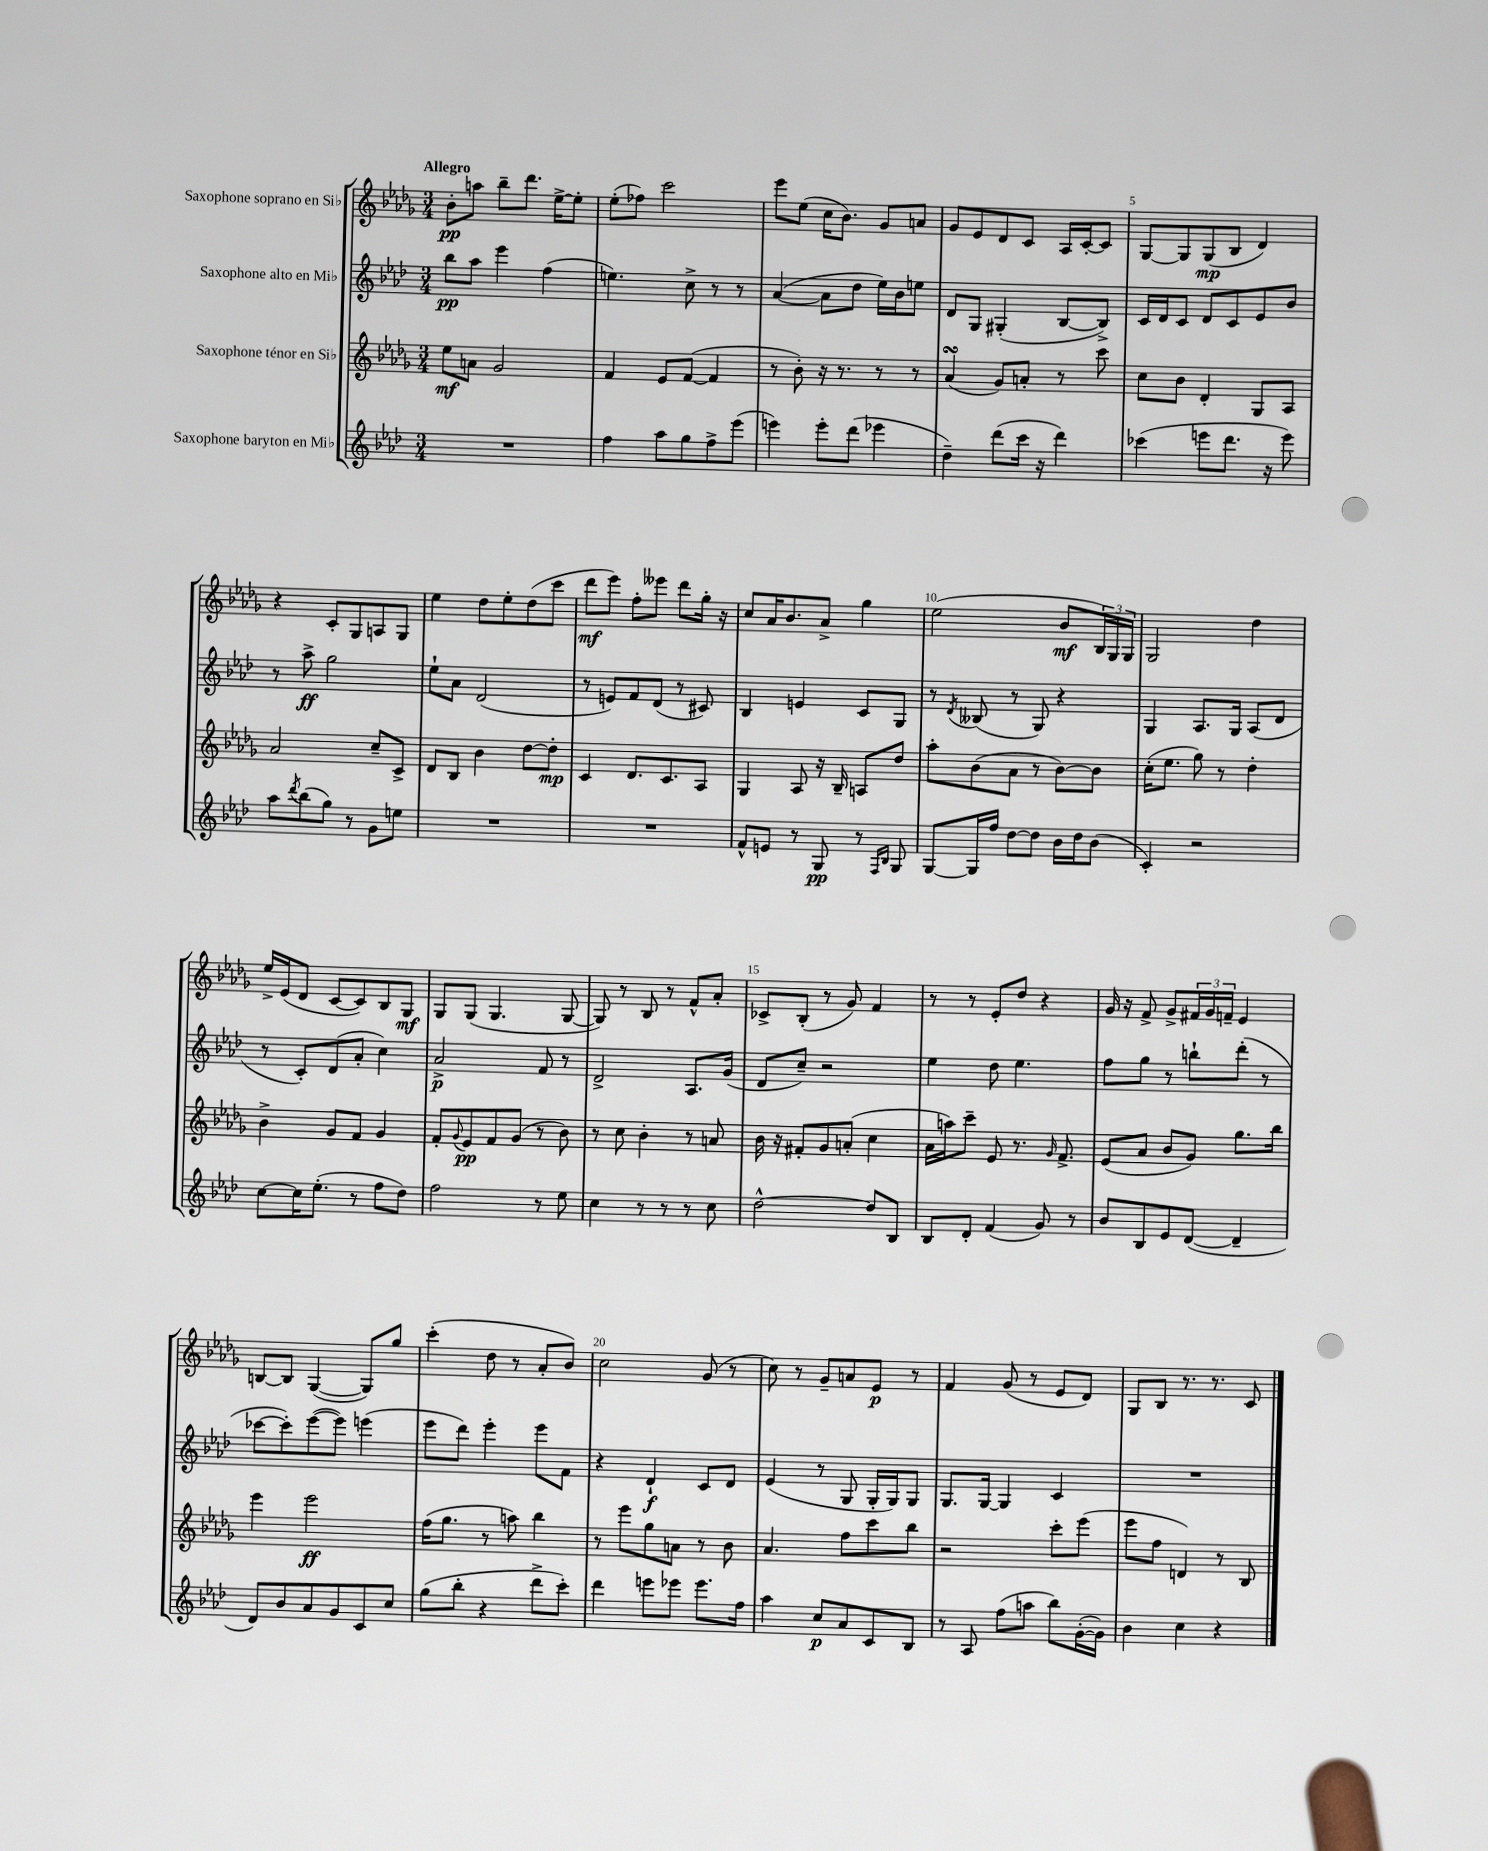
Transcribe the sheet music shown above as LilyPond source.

<<
\new StaffGroup <<
\new Staff = "s0" \with { instrumentName = "Saxophone soprano en Sib" } {
    \clef treble \key des \major \numericTimeSignature \time 3/4 \tempo "Allegro"
    bes'8-.\pp a''8 bes''8-- des'''8. ees''16~-> ees''8-. |
    ees''8-.( fes''8) c'''2 |
    ees'''8 ees''8( c''16 bes'8.) ges'8 a'8 |
    ges'8 ees'8 des'8 c'8 aes16 c'16~-. c'8 |
    ges8~ ges8 ges8\mp( bes8 des'4) |
    r4 c'8-. ges8 a8 ges8 |
    ees''4 des''8 ees''8-. des''8( c'''8 |
    des'''8\mf ees'''8) f''8-. eeses'''8 des'''8 ges''16-. r16 |
    c''8 aes'16 bes'8. aes'8-> ges''4 |
    ees''2( bes'8\mf \tuplet 3/2 { bes16) ges16 ges16 } |
    ges2 des''4 |
    ees''16-> ees'16( des'8 c'8~ c'8) bes8 ges8\mf |
    ges8 ges8( ges4. ges8~ |
    ges8) r8 bes8 r8 f'8-^ aes'8-. |
    ces'8-> bes8-.( r8 ges'8) f'4 |
    r8 r8 ees'8-. des''8 r4 |
    ges'16 r16 f'8-> ges'8-> \tuplet 3/2 { fis'16 ges'16 f'16-- } ees'4 |
    b8~ b8 ges4~( ges8) ges''8 |
    c'''4-.( des''8 r8 aes'8-. bes'8) |
    c''2 ges'8( r8 |
    c''8) r8 ges'8-- a'8 ees'8\p r8 |
    f'4 ges'8( r8 ees'8 des'8) |
    ges8 bes8 r8. r8. c'8 \bar "|." |
}
\new Staff = "s1" \with { instrumentName = "Saxophone alto en Mib" } {
    \clef treble \key aes \major \numericTimeSignature \time 3/4
    bes''8\pp aes''8 ees'''4 f''4( |
    e''4.) c''8-> r8 r8 |
    aes'4~( aes'8 des''8 ees''16) bes'16 e''8 |
    des'8 g8 gis4-.( bes8~ bes8->) |
    c'16 des'16 c'8 des'8 c'8 ees'8 bes'8 |
    r8 aes''8->\ff g''2 |
    ees''8-! aes'8 des'2( |
    r8 e'8) f'8 des'8( r8 cis'8) |
    bes4 e'4 c'8 g8 |
    r8 \acciaccatura { des'8 } beses8( r8 g8) r4 |
    g4 aes8. g16 aes8( des'8 |
    r8 c'8-.) des'8( aes'8-. c''4) |
    aes'2->\p f'8 r8 |
    des'2-> aes8. g'16( |
    des'8 c''8--) r2 |
    ees''4 des''8 ees''4. |
    f''8 g''8 r8 b''8-! des'''8-.( r8 |
    ces'''8~ ces'''8-.) ees'''8~( ees'''8) e'''4( |
    ees'''8 des'''8) ees'''4-. ees'''8 f'8 |
    r4 des'4-!\f c'8 des'8 |
    ees'4( r8 g8 g16-. g16) g8 |
    g8. g16~ g4 c'4 |
    R2. \bar "|." |
}
\new Staff = "s2" \with { instrumentName = "Saxophone ténor en Sib" } {
    \clef treble \key des \major \numericTimeSignature \time 3/4
    ees''8\mf a'8 ges'2 |
    f'4 ees'8 f'8~( f'4 |
    r8 bes'8-.) r16 r8. r8 r8 |
    aes'4\turn( ges'8) a'8-. r8 c'''8 |
    c''8 bes'8 des'4-. ges8 aes8 |
    aes'2 c''8-- c'8-> |
    des'8 bes8 bes'4 des''8~ des''8-.\mp |
    c'4 des'8. c'8. aes8 |
    ges4 aes8 r16 bes16-- a8 des''8 |
    aes''8-. bes'8( aes'8 r8 bes'8~) bes'8 |
    c''16-.( ees''8. ges''8) r8 des''4-. |
    bes'4-> ges'8 f'8 ges'4 |
    f'8-. \appoggiatura { ges'8 } ees'8\pp f'8 ges'8( r8 bes'8) |
    r8 c''8 bes'4-. r8 a'8 |
    bes'16 r16 fis'8-. ges'8 a'8-.( c''4 |
    aes'16 a''16) c'''8-- ees'8 r8. \grace { ges'16 } f'8.-> |
    ees'8( aes'8 bes'8 ges'8) ges''8. bes''16 |
    ees'''4 ees'''2\ff |
    f''16( ges''8. r8 a''8) bes''4 |
    r8 ees'''8 ges''8 a'8 r8 bes'8 |
    aes'4. f''8 c'''8 bes''8 |
    r2 c'''8-. ees'''8( |
    ees'''8 f''8 d'4) r8 bes8 \bar "|." |
}
\new Staff = "s3" \with { instrumentName = "Saxophone baryton en Mib" } {
    \clef treble \key aes \major \numericTimeSignature \time 3/4
    R2. |
    f''4 aes''8 g''8 f''8-> ees'''8( |
    e'''4) e'''8-. des'''8( ees'''4 |
    des''4--) des'''8( c'''16 r16 des'''4) |
    ces'''4( e'''8 des'''8. r16 e'''8) |
    aes''8 \acciaccatura { des'''8 } bes''8( g''8) r8 g'8 e''8 |
    R2. |
    R2. |
    f'8-^ e'8 r8 g8\pp r8 \grace { f16 bes16 } g8 |
    g8~ g16 f''16 des''8~ des''8 bes'16 des''16 bes'8( |
    c'4-.) r2 |
    c''8~ c''16 ees''8.-.( r8 f''8 des''8) |
    f''2 r8 ees''8 |
    c''4 r8 r8 r8 c''8 |
    des''2~-^ des''8 bes8 |
    bes8 des'8-. f'4( g'8) r8 |
    bes'8 bes8 ees'8 des'8~( des'4-- |
    des'8) bes'8 aes'8 g'8 c'8 c''8 |
    g''8( bes''8-. r4 des'''8-> c'''8-.) |
    des'''4 e'''8 ees'''8 ees'''8. f''16 |
    aes''4 c''8\p aes'8 c'8 bes8 |
    r8 aes8 f''8( a''8 bes''8) g'16~-.( g'16) |
    bes'4 c''4 r4 \bar "|." |
}
>>
>>
\layout { \context { \Score \override BarNumber.break-visibility = ##(#f #t #t) barNumberVisibility = #(every-nth-bar-number-visible 5) } }
